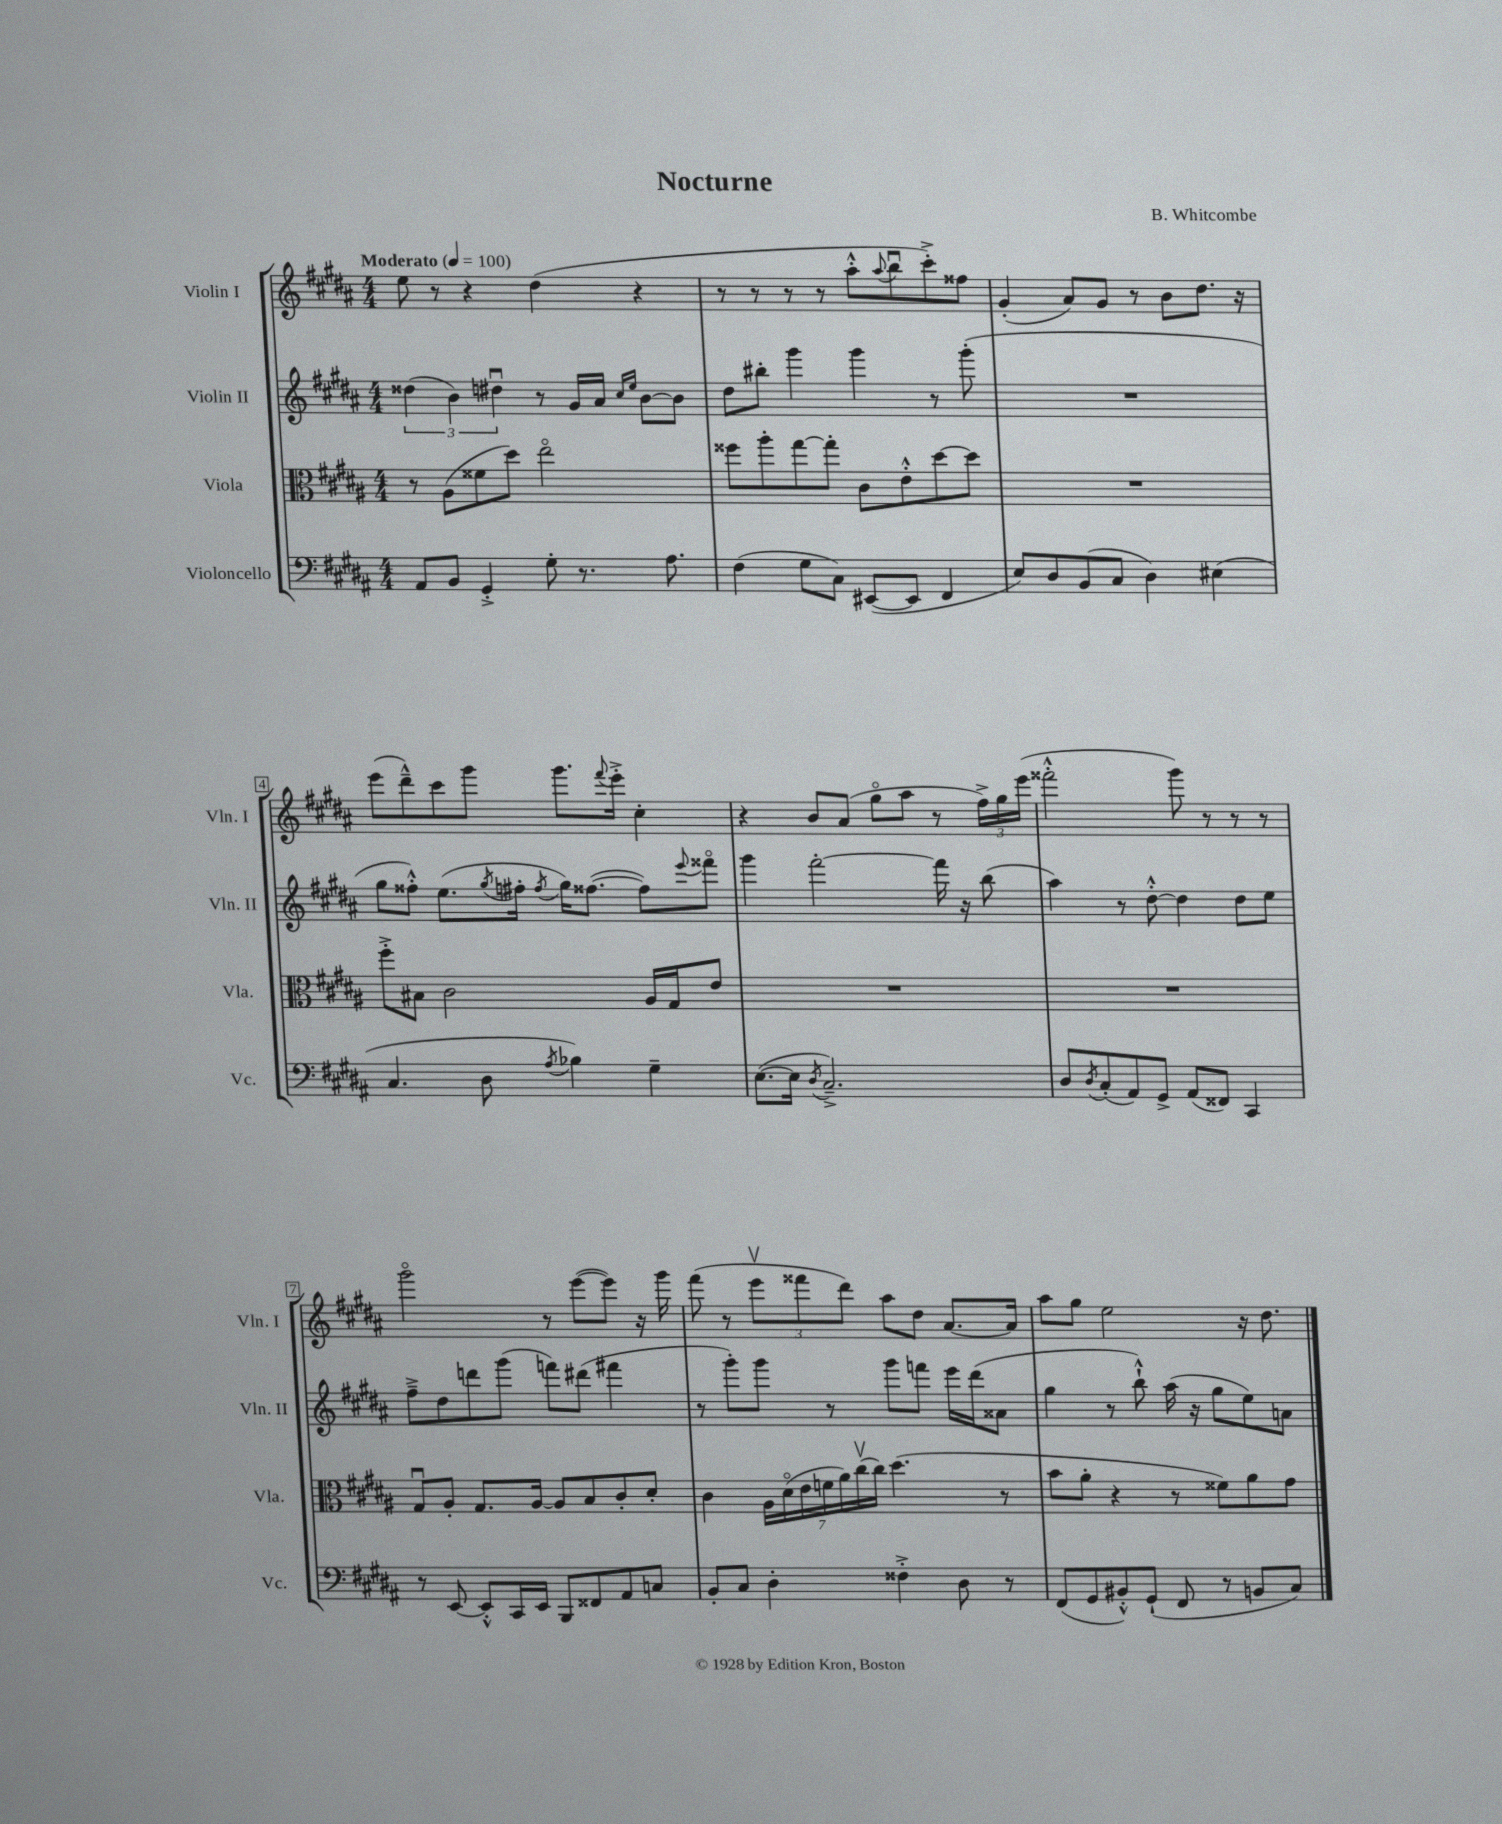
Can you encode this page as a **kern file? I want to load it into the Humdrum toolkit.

**kern	**kern	**kern	**kern
*staff4	*staff3	*staff2	*staff1
*clefF4	*clefC3	*clefG2	*clefG2
*k[f#c#g#d#a#]	*k[f#c#g#d#a#]	*k[f#c#g#d#a#]	*k[f#c#g#d#a#]
*M4/4	*M4/4	*M4/4	*M4/4
*MM100	*MM100	*MM100	*MM100
8AA#/L	8r	(6dd##\	8ee\
8BB/J	(8A#\L	.	8r
.	.	6b\)	.
4GG#'^/	8f##\	.	4r
.	.	6dd#u\	.
.	8dd#\J)	.	.
8G#'\	2eeo\	8r	(4dd#\
8.r	.	16g#/LL	.
.	.	16a#/JJ	.
.	.	16qqcc#/LL	.
.	.	16qqee/JJ	.
.	.	[8b\L	4r
8.A#\	.	.	.
.	.	8b\]J	.
=	=	=	=
(4F#\	8ff##\L	8dd#\L	8r
.	8aa#'\	8bb#'\J	8r
8G#\L	[8gg#\	4ggg#\	8r
8C#\J)	8gg#'\]J	.	8r
([8EE#/L	8c#\L	4ggg#\	8aa#'^^\L
.	.	.	8qqaa#/
8EE#/]J	8e'^^\	.	8bbu\
4FF#/	[8dd#\	8r	8ccc#'^\)
.	8dd#\]J	(8ggg#'\	8ff##\J
=	=	=	=
8E/L)	1r	1r	(4g#'/
8D#/	.	.	.
(8BB/	.	.	8a#/L)
8C#/J	.	.	8g#/J
4D#\)	.	.	8r
.	.	.	8b\L
(4E#\	.	.	8.dd#\J
.	.	.	16r
=	=	=	=
4.C#/	8ff#'^\L	8gg#\L	(8eee\L
.	8B#\J	8ff##'^^\J)	8ddd#~^^\)
.	2c#\	(8.ee\L	8ccc#\
8D#\	.	.	8ggg#\J
.	.	8qgg#/	.
.	.	16ff#'\Jk	.
8qA#/	.	8qff#/	.
4B-\)	.	16gg#\LK)	8.ggg#\L
.	.	([8.ff##\J	.
.	.	.	8qqfff#/
.	.	.	16eee'^\Jk
4G#~\	16A#/LL	8ff##\]L)	4cc#'\
.	16G#/J	.	.
.	.	8qqeee/	.
.	8e/J	8fff##o\J	.
=	=	=	=
([8.E\L	1r	4ggg#\	4r
16E\]Jk	.	.	.
8qD#/	.	.	.
2.C#~^/)	.	[2fff#'\	8b/L
.	.	.	(8a#/J
.	.	.	8gg#o\L
.	.	.	8aa#\J
.	.	16fff#\]	8r
.	.	16r	.
.	.	(8bb\	24ff#^\LL)
.	.	.	24gg#\
.	.	.	(24eee\JJ
=	=	=	=
8D#/L	1r	4aa#\)	2fff##'^^\
8qD#/	.	.	.
(8C#'/	.	.	.
8AA#/)	.	8r	.
8GG#^/J	.	[8dd#'^^\	.
(8AA#/L	.	4dd#\]	8ggg#\)
8FF##/J)	.	.	8r
4CC#/	.	8dd#\L	8r
.	.	8ee\J	8r
=	=	=	=
8r	8G#u/L	8ff#~^\L	2ggg#o\
[8EE/	8A#'/J	8dd#\	.
8EE'^^/]L	8.G#/L	8ddd\	.
16CC#/L	.	(8ggg#\J	.
16EE/JJ	[16A#/Jk	.	.
8BBB/L	8A#/]L	8fff\L)	8r
8FF##/	8B/	(8ddd#\J	([8eee\L
8AA#/	8c#'/	4fff#\	8eee\]J)
8C/J	8d#'/J	.	16r
.	.	.	16ggg#\
=	=	=	=
8BB'/L	4c#\	8r	(8fff#\
8C#/J	.	8ggg#'\L)	8r
4D#'\	28A#\LL	8ggg#\J	12eeev\L
.	(28d#o\	.	.
.	28e\	.	.
.	.	.	12fff##\
.	28f\	.	.
.	.	8r	.
.	28a#\)	.	.
.	.	.	12ddd#\J)
.	(28cc#v\	.	.
.	28cc#\JJ)	.	.
4F##'^\	(4.dd#\	8ggg#\L	8aa#\L
.	.	8fff\J	8dd#\J
8D#\	.	16eee\LL	[8.a#/L
.	.	(16ddd#\J	.
8r	8r	8a##\J	.
.	.	.	16a#/]Jk
=	=	=	=
(8FF#/L	8b\L	4gg#\	8aa#\L
8GG#/	8a#'\J	.	8gg#\J
8BB#'^^/)	4r	8r	2ee\
(8GG#`/J	.	8bb`^^\)	.
8FF#/	8r	(16aa#\	.
.	.	16r	.
8r	8f##\L)	8gg#\L	.
8BB/L	8a#\	8ee\)	16r
.	.	.	8.dd#\
8C#/J)	8g#\J	8a\J	.
==	==	==	==
*-	*-	*-	*-
